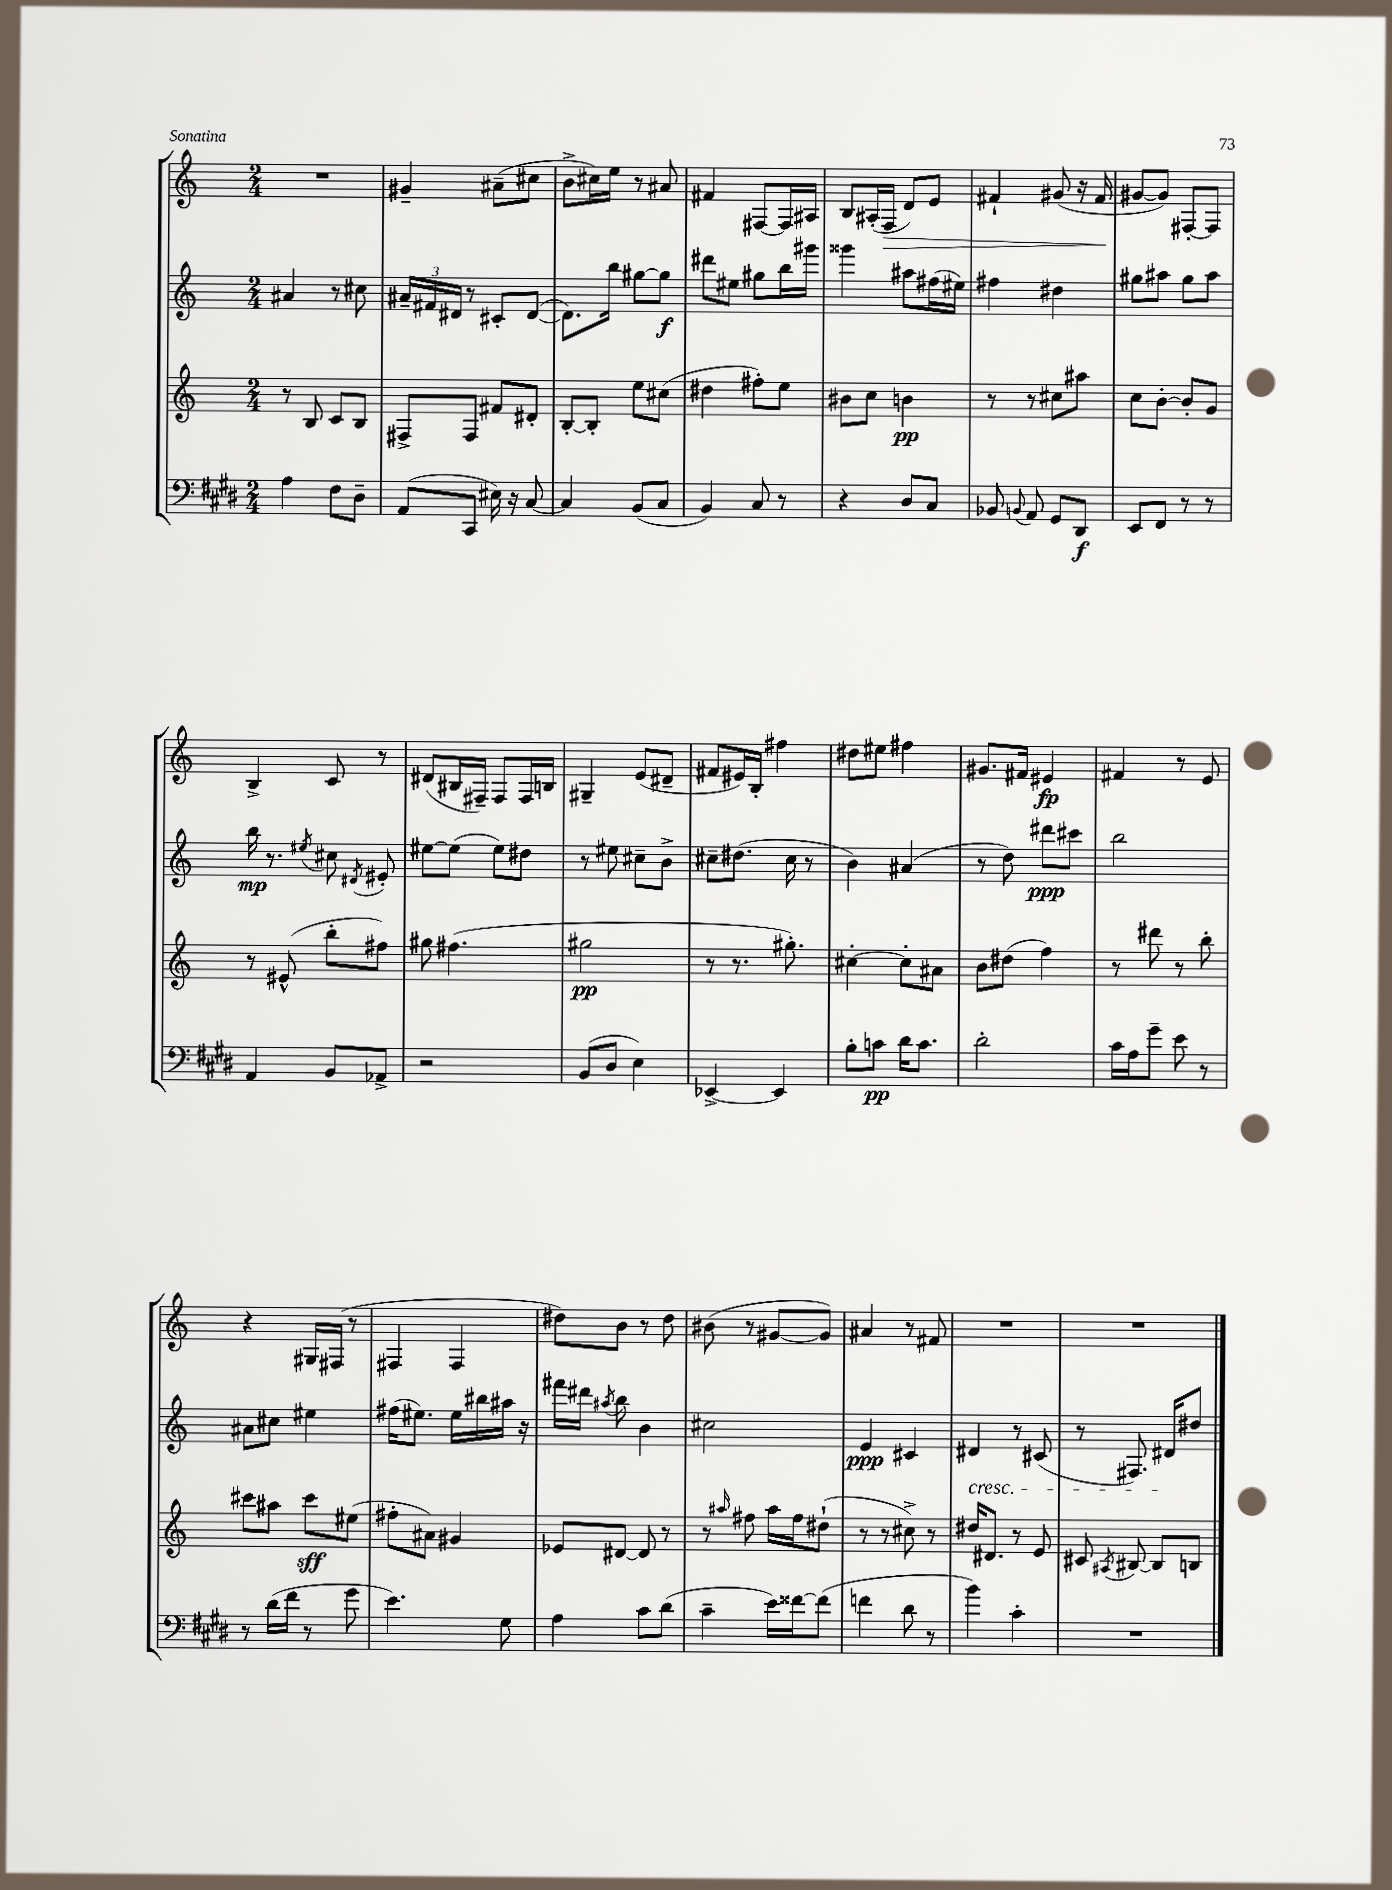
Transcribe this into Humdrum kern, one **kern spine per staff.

**kern	**dynam	**kern	**dynam	**kern	**dynam	**kern	**dynam
*part4	*part4	*part3	*part3	*part2	*part2	*part1	*part1
*staff4	*staff4	*staff3	*staff3	*staff2	*staff2	*staff1	*staff1
*clefF4	*	*clefG2	*	*clefG2	*	*clefG2	*
*k[f#c#g#d#]	*	*k[]	*	*k[]	*	*k[]	*
*M2/4	*	*M2/4	*	*M2/4	*	*M2/4	*
=3	=3	=3	=3	=3	=3	=3	=3
4A\	.	8r	.	4a#X/	.	2r	.
.	.	8B/	.	.	.	.	.
8F#\L	.	8c/L	.	8r	.	.	.
8D#~\J	.	8B/J	.	8cc#X\	.	.	.
=4	=4	=4	=4	=4	=4	=4	=4
(8AA/L	.	8F#X^/L	.	24a#X~/LL	.	4g#X~/	.
.	.	.	.	24f#X/	.	.	.
.	.	.	.	24d#X/JJ	.	.	.
8CC#/J	.	8F#/J	.	8r	.	.	.
16E#X\)	.	8f#X/L	.	8c#X'/L	.	(8a#X~\L	.
16r	.	.	.	.	.	.	.
[8C#/	.	8d#X'/J	.	([8d#/J	.	8cc#X\J	.
=5	=5	=5	=5	=5	=5	=5	=5
4C#/]	.	[8B'/L	.	8.d#\L])	.	8b^\L	.
.	.	8B'/J]	.	.	.	16cc#X\L)	.
.	.	.	.	16bb\Jk	.	16ee\JJ	.
(8BB/L	.	8ee\L	.	[8gg#X\L	.	8r	.
8C#/J	.	(8cc#X\J	.	8gg#\J]	f	8a#X/	.
=6	=6	=6	=6	=6	=6	=6	=6
4BB/)	.	4dd#X\	.	8ddd#X\L	.	4f#X/	.
.	.	.	.	8ee#X\J	.	.	.
8C#/	.	8ff#X'\L)	.	8gg#X\L	.	[8F#X/L	.
8r	.	8ee\J	.	16bb\L	.	16F#/L]	.
.	.	.	.	16ggg#X\JJ	.	16A#X/JJ	.
=7	=7	=7	=7	=7	=7	=7	=7
4r	.	8b#X\L	.	4ggg##X\	.	8B/L	.
.	.	8cc\J	.	.	.	(16A#X'/L	.
!	!	!	!	!	!	!	!LO:HP:b
.	.	.	.	.	.	16F/JJ	>
8D#/L	.	4bn\	pp	8aa#X\L	.	8d/L)	.
8C#/J	.	.	.	(16ff#X\L	.	8e/J	.
.	.	.	.	16ee#X\JJ)	.	.	.
=8	=8	=8	=8	=8	=8	=8	=8
8BB-X/	.	8r	.	4ff#X\	.	4f#X`/	.
8qqBBn/	.	.	.	.	.	.	.
8AA/	.	8r	.	.	.	.	.
8GG#/L	.	8cc#X\L	.	4dd#X\	.	(8g#X/	.
8DD#/J	f	8aa#X\J	.	.	.	16r	.
.	.	.	.	.	.	16f#/	.
.	.	.	.	.	.	.	]
=9	=9	=9	=9	=9	=9	=9	=9
8EE/L	.	8cc\L	.	8gg#X\L	.	[8g#X/L	.
8FF#/J	.	[8b'\J	.	8aa#X\J	.	8g#/J])	.
8r	.	8b'/L]	.	8gg#\L	.	[8F#X'/L	.
8r	.	8g/J	.	8aa#\J	.	8F#/J]	.
!!LO:LB:g=z
=10	=10	=10	=10	=10	=10	=10	=10
4AA/	.	8r	.	16bb\	mp	4B^/	.
.	.	.	.	8.r	.	.	.
.	.	(8e#X^^/	.	.	.	.	.
.	.	.	.	8qee#X/	.	.	.
8BB/L	.	8bb'\L	.	8cc#X\	.	8c/	.
.	.	.	.	8qd#X/	.	.	.
8AA-X^/J	.	8ff#X\J)	.	8e#X'/	.	8r	.
=11	=11	=11	=11	=11	=11	=11	=11
2r	.	8gg#X\	.	[8ee#X\L	.	(8d#X/L	.
.	.	(4.ff#X\	.	(8ee#\J]	.	16B#X/L	.
.	.	.	.	.	.	16F#X~/JJ)	.
.	.	.	.	8ee#\L)	.	8F#/L	.
.	.	.	.	8dd#X\J	.	16F#/L	.
.	.	.	.	.	.	16Bn/JJ	.
=12	=12	=12	=12	=12	=12	=12	=12
(8BB/L	.	2gg#X\	pp	8r	.	4G#X~/	.
8D#/J	.	.	.	8ee#X\	.	.	.
4E\)	.	.	.	8cc#X~\L	.	(8e/L	.
.	.	.	.	8b^\J	.	8d#X~/J	.
=13	=13	=13	=13	=13	=13	=13	=13
[4EE-X^/	.	8r	.	8cc#X~\L	.	8f#X/L	.
.	.	8.r	.	(8.dd#X\J	.	16e#X/L)	.
.	.	.	.	.	.	16B'/JJ	.
4EE-/]	.	.	.	.	.	4ff#X\	.
.	.	8.gg#X'\)	.	16cc#\	.	.	.
.	.	.	.	8r	.	.	.
=14	=14	=14	=14	=14	=14	=14	=14
8B'\L	.	[4cc#X'\	.	4b\)	.	8dd#X\L	.
8cn\J	pp	.	.	.	.	8ee#X\J	.
16d#\KL	.	8cc#'\L]	.	(4a#X/	.	4ff#X\	.
8.c\J	.	.	.	.	.	.	.
.	.	8a#X\J	.	.	.	.	.
=15	=15	=15	=15	=15	=15	=15	=15
2d#'\	.	8b\L	.	8r	.	8.g#X/L	.
.	.	(8dd#X\J	.	8dd\)	.	.	.
.	.	.	.	.	.	16f#X/Jk	.
.	.	4ff\)	.	8ddd#X\L	ppp	4e#X/	fp
.	.	.	.	8ccc#X\J	.	.	.
=16	=16	=16	=16	=16	=16	=16	=16
16c#\LL	.	8r	.	2bb\	.	4f#X/	.
16A\J	.	.	.	.	.	.	.
8g#~\J	.	8ddd#X\	.	.	.	.	.
8e\	.	8r	.	.	.	8r	.
8r	.	8bb'\	.	.	.	8e/	.
!!LO:LB:g=z
=17	=17	=17	=17	=17	=17	=17	=17
8r	.	8ccc#X\L	.	8a#X\L	.	4r	.
(16d#\LL	.	8aa#X\J	.	8cc#X\J	.	.	.
16f#\JJ	.	.	.	.	.	.	.
8r	.	8ccc#\L	sff	4ee#X\	.	16G#X/LL	.
.	.	.	.	.	.	(16F#X/JJ	.
8g#\	.	(8ee#X\J	.	.	.	8r	.
=18	=18	=18	=18	=18	=18	=18	=18
4.e\)	.	8ff#X'\L	.	(16ff#X\KL	.	4F#X/	.
.	.	.	.	8.ee#X\J)	.	.	.
.	.	8a#X\J)	.	.	.	.	.
.	.	4g#X/	.	16ee#\LL	.	4F#/	.
.	.	.	.	16bb#X\	.	.	.
8G#\	.	.	.	16aa#X\JJ	.	.	.
.	.	.	.	16r	.	.	.
=19	=19	=19	=19	=19	=19	=19	=19
4A\	.	8e-X/L	.	16fff#X\LL	.	8dd#X\L)	.
.	.	.	.	16ddd#X\JJ	.	.	.
.	.	.	.	8qaa#X/	.	.	.
.	.	[8d#X/J	.	8bb\	.	8b\J	.
8c#\L	.	8d#/]	.	4b\	.	8r	.
(8d#\J	.	8r	.	.	.	8dd#\	.
=20	=20	=20	=20	=20	=20	=20	=20
4c#~\	.	8r	.	2cc#X\	.	(8b#X\	.
.	.	16qqaa#X/	.	.	.	.	.
.	.	8ff#X\	.	.	.	8r	.
16e\LL)	.	16aa#\LL	.	.	.	[8g#X/L	.
[16f##X\J	.	16ff#\J	.	.	.	.	.
(8f##\J]	.	(8dd#X`\J	.	.	.	8g#/J])	.
=21	=21	=21	=21	=21	=21	=21	=21
4fn\	.	8r	.	4e/	ppp	4a#X/	.
.	.	8r	.	.	.	.	.
8d#\	.	8cc#X^\)	.	4c#X/	.	8r	.
8r	.	8r	.	.	.	8f#X/	.
=22	=22	=22	=22	=22	=22	=22	=22
!	!	!	!	!LO:TX:b:i:t=cresc.	!	!	!
4b\)	.	16dd#X/KL	.	4d#X/	.	2r	.
.	.	8.d#X/J	.	.	.	.	.
4c#'\	.	8r	.	8r	.	.	.
.	.	8e/	.	(8c#X/	.	.	.
=23	=23	=23	=23	=23	=23	=23	=23
2r	.	8c#X/	.	8r	.	2r	.
.	.	8qA#X/	.	.	.	.	.
.	.	[8B#X/	.	8.F#X/)	.	.	.
.	.	8B#/L]	.	.	.	.	.
.	.	.	.	16d#X/KL	.	.	.
.	.	8Bn/J	.	8dd#X/J	.	.	.
==	==	==	==	==	==	==	==
*-	*-	*-	*-	*-	*-	*-	*-
